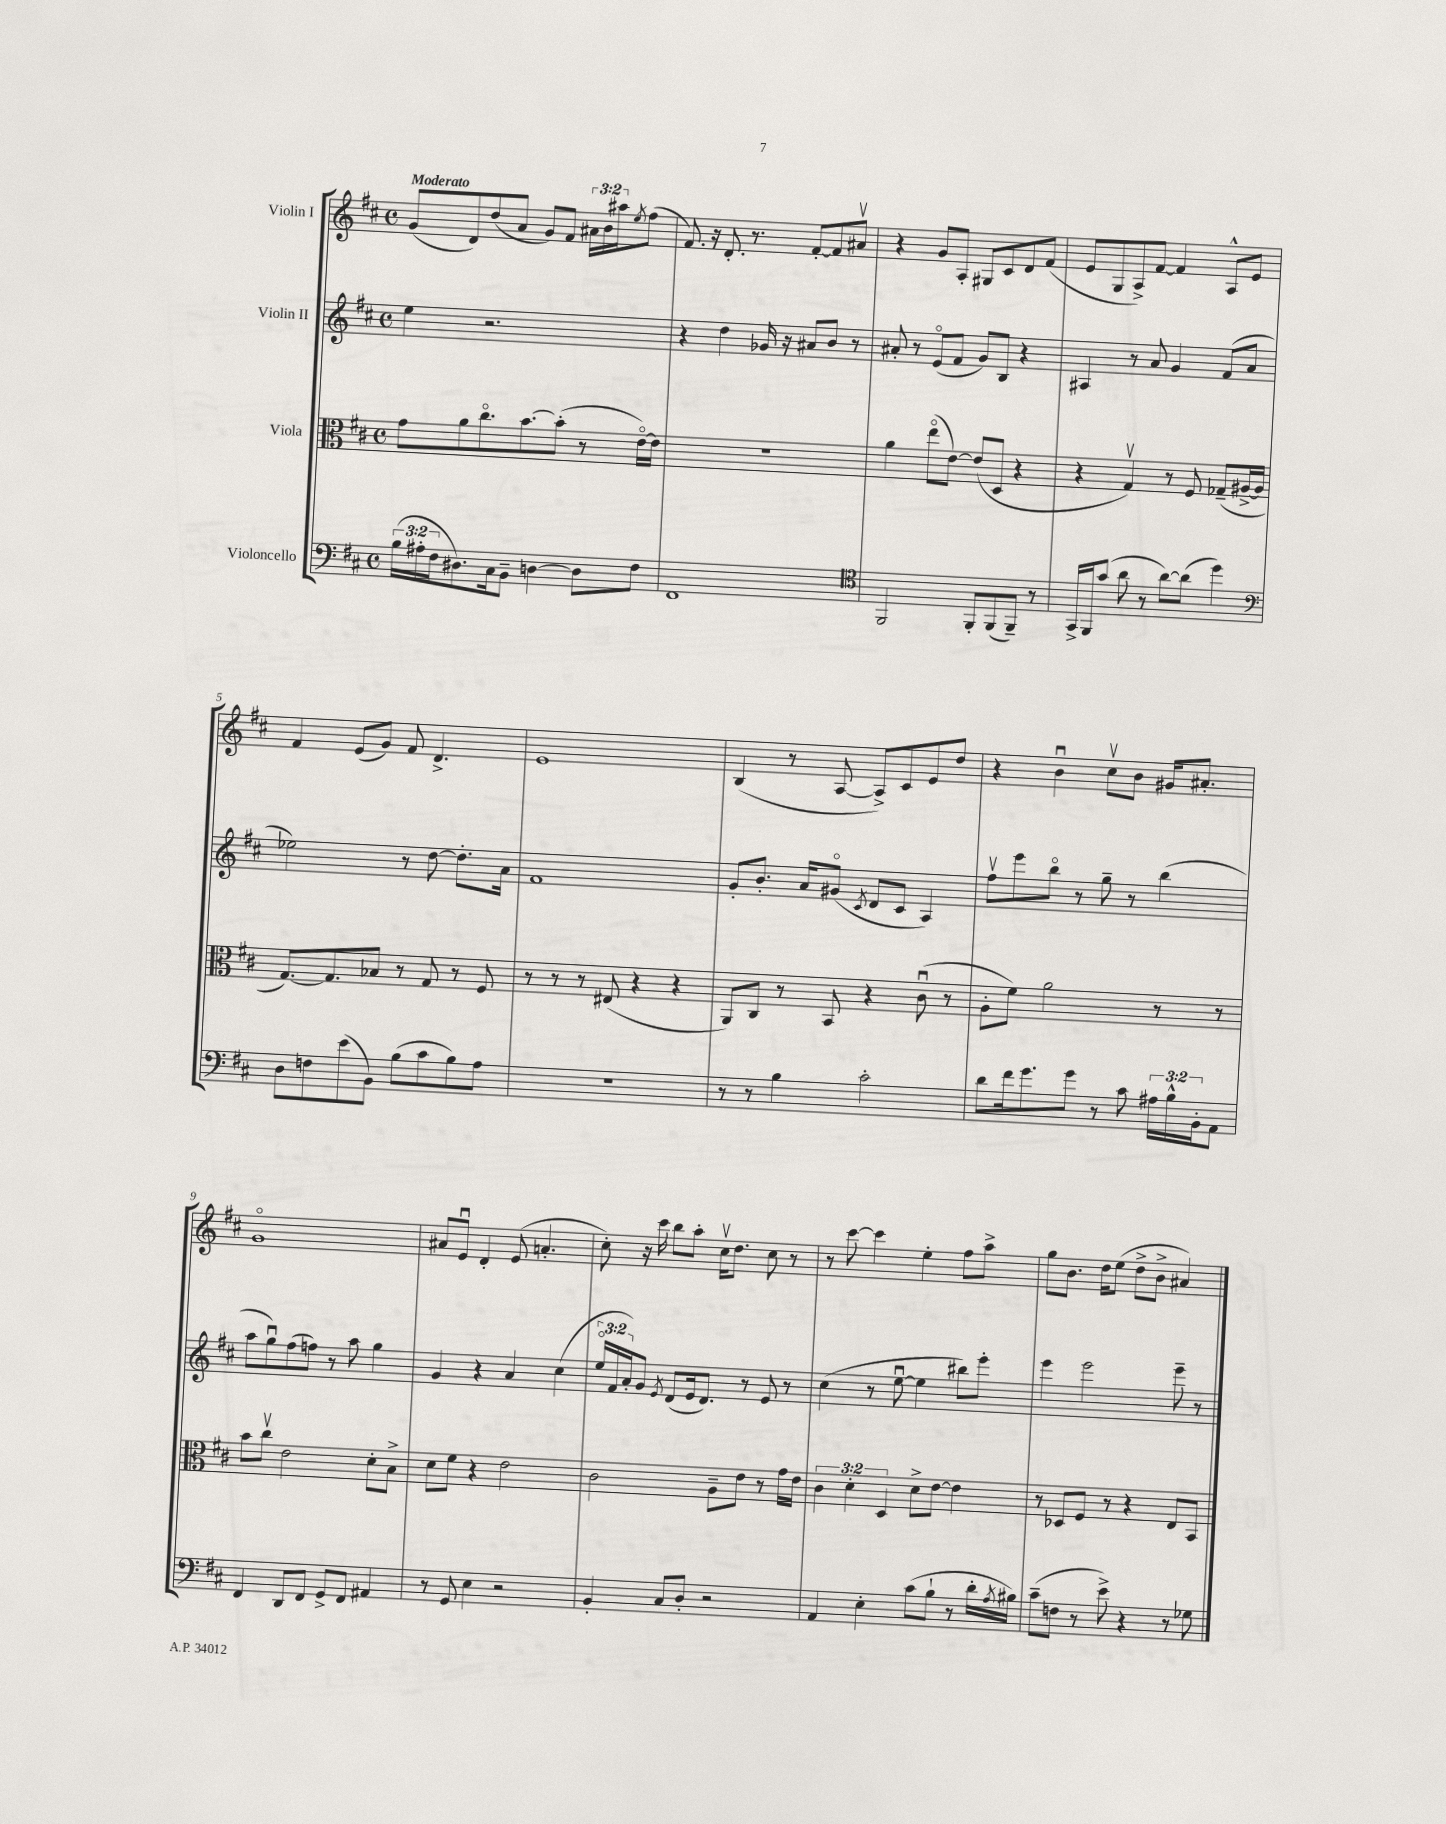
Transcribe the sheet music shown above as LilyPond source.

<<
\new StaffGroup <<
\new Staff = "s0" \with { instrumentName = "Violin I" } {
    \clef treble \key d \major \defaultTimeSignature \time 4/4 \override Staff.TupletNumber.text = #tuplet-number::calc-fraction-text \tempo "Moderato"
    g'8( d'8) d''8( a'8 g'8) fis'8 \tuplet 3/2 { ais'16 b'16 ais''16 } \acciaccatura { e''8 } fis''8( |
    fis'8.) r16 d'8.-. r8. fis'8~-. fis'8 ais'8\upbow |
    r4 g'8 a8-. gis8 cis'8 d'8 fis'8( |
    e'8 g8 a8->) fis'8~ fis'4 a8-^ e'8 |
    fis'4 e'8( g'8) fis'8 d'4.-> |
    e'1 |
    b4( r8 a8~ a8->) cis'8 e'8 d''8 |
    r4 b'4\downbow cis''8\upbow b'8 gis'16 ais'8.-. |
    g'1\flageolet |
    ais'8 e'8\downbow d'4-. e'8( a'4.-. |
    cis''8-.) r16 cis'''16 b''8 a''8-. cis''16\upbow d''8. cis''8 r8 |
    r8 cis'''8~ cis'''4 e''4-. fis''8 a''8-> |
    g''8 b'8. d''16 e''8( d''8-> b'8-> ais'4) \bar "|." |
}
\new Staff = "s1" \with { instrumentName = "Violin II" } {
    \clef treble \key d \major \defaultTimeSignature \time 4/4 \override Staff.TupletNumber.text = #tuplet-number::calc-fraction-text
    e''4 r2. |
    r4 d''4 ges'16 r16 ais'8 b'8 r8 |
    ais'8-. r8 e'8\flageolet( fis'8 g'8) b8 r4 |
    ais4 r8 a'8 g'4 fis'8( a'8 |
    ees''2) r8 d''8~ d''8.-. a'16 |
    fis'1 |
    g'8-. b'8.-. a'16 gis'8\flageolet( \acciaccatura { cis'8 } d'8 cis'8 a4) |
    fis''8\upbow e'''8 b''8\flageolet r8 g''8-- r8 b''4( |
    a''8 g''8\downbow) fis''8( f''8) r8 a''8 g''4 |
    g'4 r4 a'4 cis''4( |
    \tuplet 3/2 { e''16\flageolet fis'16 a'16-.) } g'8 \acciaccatura { e'8 } d'8( e'16 d'8.) r8 e'8 r8 |
    cis''4( r8 e''8~\downbow e''4 bis''8) e'''8-. |
    e'''4 e'''2 e'''8-- r8 \bar "|." |
}
\new Staff = "s2" \with { instrumentName = "Viola" } {
    \clef alto \key d \major \defaultTimeSignature \time 4/4 \override Staff.TupletNumber.text = #tuplet-number::calc-fraction-text
    g'8 a'8 cis''8.\flageolet b'8.~ b'8-.( r8 e'16~\flageolet) e'16 |
    R1 |
    a'4 e''8\flageolet( e'8~) e'8( d8 r4 |
    r4 g4\upbow) r8 fis8 ges8--( ais16~-> ais16 |
    g8.~) g8. bes8 r8 g8 r8 fis8 |
    r8 r8 r8 eis8( r4 r4 |
    a,8) cis8 r8 b,8 r4 cis'8\downbow( r8 |
    a8-. fis'8) a'2 r8 r8 |
    b'8 cis''8\upbow e'2 d'8-. b8-> |
    d'8 fis'8 r4 e'2 |
    cis'2 a8-- e'8 r8 g'16 e'16 |
    \tuplet 3/2 { cis'4 d'4-. d4 } d'8-> e'8~ e'4 |
    r8 des8 fis8 r8 r4 e8 b,8 \bar "|." |
}
\new Staff = "s3" \with { instrumentName = "Violoncello" } {
    \clef bass \key d \major \defaultTimeSignature \time 4/4 \override Staff.TupletNumber.text = #tuplet-number::calc-fraction-text
    \tuplet 3/2 { b16( ais16-. fis16 } dis8.) cis16 b,8-- d4~ d8 fis8 |
    fis,1 |
    \clef tenor fis,2 fis,8-. fis,8( fis,8--) r8 |
    g,16-> fis,16 g'8( a'8 r8 a'8~) a'8( d''4) |
    \clef bass d8 f8 e'8( b,8) b8( cis'8 b8) a8 |
    R1 |
    r8 r8 b4 cis'2-. |
    d'8 fis'16 g'8. g'8 r8 cis'8 \tuplet 3/2 { ais16 b16-^ b,16-. } a,8 |
    fis,4 d,8 fis,8 g,8-> fis,8 ais,4 |
    r8 g,8 e4 r2 |
    b,4-. cis8 d8-. r2 |
    a,4 e4-. cis'8( b8-! r8 d'16-. \acciaccatura { a8 } bis16) |
    cis'8--( f8 r8 e'8->) r4 r8 ges8 \bar "|." |
}
>>
>>
